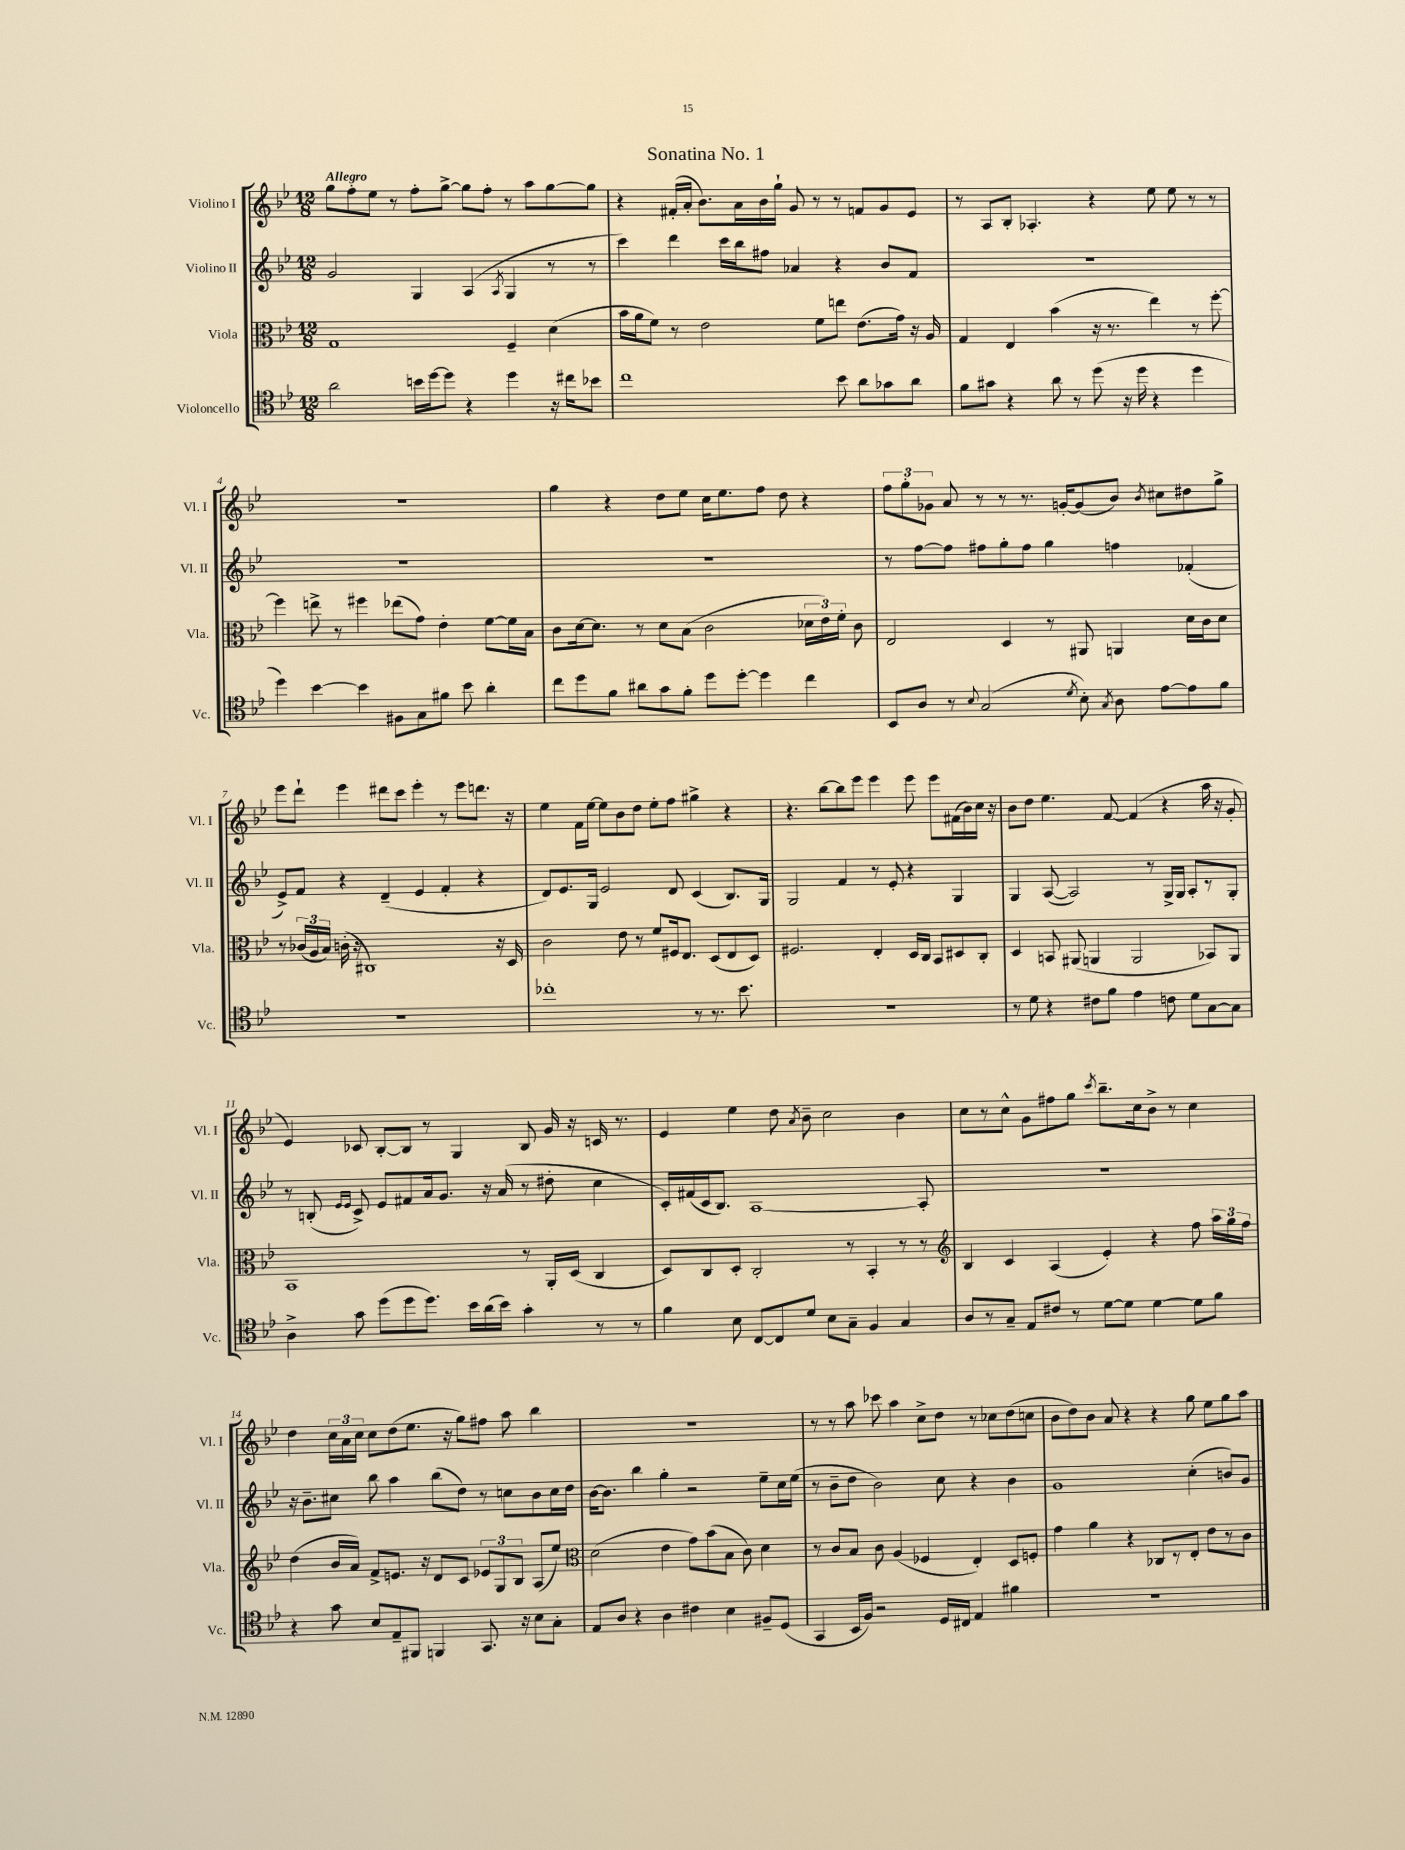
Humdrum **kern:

**kern	**kern	**kern	**kern
*part4	*part3	*part2	*part1
*staff4	*staff3	*staff2	*staff1
*I"Violoncello	*I"Viola	*I"Violino II	*I"Violino I
*I'Vc.	*I'Vla.	*I'Vl. II	*I'Vl. I
*clefC4	*clefC3	*clefG2	*clefG2
*k[b-e-]	*k[b-e-]	*k[b-e-]	*k[b-e-]
*M12/8	*M12/8	*M12/8	*M12/8
=1	=1	=1	=1
!	!	!	!LO:TX:a:B:t=Allegro
2a\	1G	2g/	8gg\L
.	.	.	8ff'\
.	.	.	8ee-\J
.	.	.	8r
16bn\LL	.	4G/	8ff'\L
[16dd\J	.	.	.
8dd\J]	.	.	[8gg^\J
4r	.	(4A/	8gg\L]
.	.	.	8ff'\J
.	.	8qA/	.
4dd\	4F~/	4G/	8r
.	.	.	8aa\L
16r	(4d\	8r	[8gg\
16cc#X\KL	.	.	.
8b-X\J	.	8r	8gg\J]
=2	=2	=2	=2
1cc	16b-\LL	4ccc\)	4r
.	16a\J	.	.
.	8f\J)	.	.
.	8r	4ddd\	(16f#X'/LL
.	.	.	16a'/JJ
.	2e-\	.	8.b-\L)
.	.	16ccc\LL	.
.	.	16bb-\J	16a\L
.	.	8ff#X\J	16b-\
.	.	.	16gg`\JJ
.	.	4a-X/	8g/
.	8f\L	.	8r
8b-\	8een\J	4r	8r
8a\L	(8.e-\L	.	8fn/L
8g-X\	.	8b-/L	8g/
.	16g\Jk)	.	.
8a\J	16r	8f/J	8e-/J
.	16A/	.	.
=3	=3	=3	=3
8f\L	4G/	1.r	8r
8g#X\J	.	.	8A/L
4r	4E-/	.	8B-'/J
.	.	.	4.A-X'/
8a\	(4b-\	.	.
8r	.	.	.
(8dd\	16r	.	4r
.	8.r	.	.
16r	.	.	.
16dd\	.	.	.
4r	4ee-\)	.	8ee-\
.	.	.	8ee-\
4dd\	8r	.	8r
.	[8ff'\	.	8r
!!LO:LB:g=z
=4	=4	=4	=4
4dd\)	4ff\]	1.r	1.r
[4b-\	8een^\	.	.
.	8r	.	.
4b-\]	4ff#X\	.	.
8F#X\L	(8ee-X\L	.	.
8G\	8g\J)	.	.
8f#X\J	4e-'\	.	.
8b-\	.	.	.
4a'\	[8f\L	.	.
.	16f\L]	.	.
.	16B-\JJ	.	.
=5	=5	=5	=5
8cc\L	8c\L	1.r	4gg\
8dd\	[16d\k	.	.
.	8.d\J]	.	.
8f\J	.	.	4r
8a#X\L	8r	.	.
8g\	8d\L	.	8dd\L
8f'\J	(8B-\J	.	8ee-\J
8dd\L	2c\	.	16cc\KL
.	.	.	8.ee-\
[8dd'\J	.	.	.
4dd\]	.	.	8ff\J
.	.	.	8dd\
4cc\	24d-X\LL	.	4r
.	24e-\)	.	.
.	24f'\JJ	.	.
.	8c\	.	.
=6	=6	=6	=6
8BB-/L	2E-/	8r	12ff\L
.	.	.	12gg'\
8A/J	.	[8ff\L	.
.	.	.	12g-X\J
8r	.	8ff\J]	8a/
8qqB-/	.	.	.
(2G/	.	8ff#X\L	8r
.	4D/	8gg'\	8r
.	.	8ff#\J	8.r
.	8r	4gg\	.
.	.	.	[16gn'/KL
8qd/	.	.	.
8B-'\)	8AA#X/	.	(8g/]
8qG/	.	.	.
8A\	4AAn/	4ffn\	8b-/J)
.	.	.	8qb-/
[8e-\L	.	.	8cc#X\L
8e-\]	16d\LL	(4f-X'/	8dd#X\
.	16c\J	.	.
8f\J	8d\J	.	8gg^\J
!!LO:LB:g=z
=7	=7	=7	=7
1.r	8r	8e-^/L)	8eee-\L
.	(24c-X/LL	8f/J	8ddd`\J
.	24A/	.	.
.	24B-/JJ)	.	.
.	(16cn'\	4r	4eee-\
.	16r	.	.
.	1C#X)	.	.
.	.	(4d~/	8ddd#X\L
.	.	.	8ccc\J
.	.	4e-/	4eee-'\
.	.	4f'/	8r
.	.	.	8eee-\L
.	.	4r	8.dddn\J
.	16r	.	.
.	16D/	.	16r
=8	=8	=8	=8
1cc-X'	2c\	8d/L)	4ee-\
.	.	8.e-/	.
.	.	.	16f\LL
.	.	16G/Jk	[16ee-\JJ
.	.	2e-/	8ee-\L]
.	8e-\	.	8b-\
.	8r	.	8dd\J
.	8f/L	.	8ee-'\L
.	16F#X/k	8d/	8ff\J
.	8.E-/J	.	.
8r	.	(4c/	4gg#X^\
8.r	(8D/L	.	.
.	8E-/	8.B-/L)	4r
8.b-\	.	.	.
.	8D/J)	.	.
.	.	16G/Jk	.
=9	=9	=9	=9
1.r	2.F#X/	2G/	4.r
.	.	.	[8bb-\L
.	.	4f/	8bb-\]
.	.	.	8eee-\J
.	4E-'/	8r	4eee-\
.	.	8e-'/	.
.	16D/LL	4r	8eee-\
.	16C/JJ	.	.
.	8BB-/L	.	8eee-\L
.	8D#X/	4G/	(16f#X\L
.	.	.	16b-\)
.	8C'/J	.	16cc\JJ
.	.	.	16r
=10	=10	=10	=10
8r	4D/	4G/	8b-\L
8d\	.	.	8dd\J
4r	8BBn/	([8A/	4.ee-\
.	(8AA#X/	2A/])	.
8c#X\L	4AAn/	.	.
8f\J	.	.	[8f/
4e-\	2AA/	.	(4f/]
.	.	8r	.
8cn\	.	16G^/LL	4r
.	.	16G/JJ	.
8d\L	.	8A'/L	.
[8G\	8BB-X/L)	8r	16aa\
.	.	.	16r
8G\J]	8AA/J	8G'/J	8g'/
!!LO:LB:g=z
=11	=11	=11	=11
4A^\	1BB-	8r	4e-/)
.	.	(8Bn'/	.
.	.	16qqe-/LL	.
.	.	16qqe-/JJ	.
8g\	.	8c^/)	8c-X/
(8dd\L	.	8e-/L	[8B-'/L
8dd\	.	8f#X/	8B-/J]
8.dd\J)	.	16a/k	8r
.	.	8.g/J	.
.	.	.	4G/
16b-\LL	.	.	.
(16a\	.	16r	.
16b-\JJ)	.	(16a/	.
4g'\	8r	8r	8B-/
.	16AA'/LL	8dd#X'\	16g/
.	(16D/JJ	.	16r
8r	4C/	4cc\	16cn/
.	.	.	8.r
8r	.	.	.
=12	=12	=12	=12
4f\	8D/L)	16c'/LL)	4e-/
.	.	(16f#X/	.
.	8C/	16c/J	.
.	.	8.B-/J)	.
8B-\	8D'/J	.	4ee-\
[8C/L	2C'/	[1A	.
8C/]	.	.	8dd\
.	.	.	8qa/
8d/J	.	.	8b-~\
8B-\L	.	.	2cc\
8G~\J	8r	.	.
4F/	4BB-'/	.	.
4G/	8r	.	4b-\
.	8r	8A'/]	.
=13	=13	=13	=13
*	*clefG2	*	*
8A/L	4B-/	1.r	8cc\L
8r	.	.	8r
8G~/J	4c/	.	8cc^^\J
8E-/L	.	.	8g\L
8c#X/J	(4A/	.	8ff#X\
8r	.	.	8gg\J
.	.	.	8qccc/
[8d\L	4e-'/)	.	8.bb-~\L
8d\J]	.	.	.
.	.	.	16cc\k
[4d\	4r	.	8b-^\J
.	.	.	8r
8d\L]	8ff\	.	4cc\
8f\J	24aa\LL	.	.
.	24gg\	.	.
.	24ff\JJ	.	.
!!LO:LB:g=z
=14	=14	=14	=14
4r	(4dd\	16r	4dd\
.	.	8.b-~\L	.
8g\	16b-/LL	8cc#X\J	24cc\LL
.	.	.	24a\
.	16a/JJ)	.	.
.	.	.	24cc\JJ
8B-/L	8f^/L	8bb-\	8cc\L
8E-~/	8.en/J	4aa\	(8dd\
8FF#X/J	.	.	8.ee-\J
.	16r	.	.
4FFn/	8d/L	(8bb-\L	.
.	.	.	16r
.	8c/J	8dd\J)	8gg\L)
8.GG/	12e-X/L	8r	8ff#X\J
.	12G/	.	.
.	.	8ccn\L	8aa\
.	12B-/J	.	.
16r	.	.	.
8B-\L	(8A/L	8b-\	4bb-\
8G'\J	8ee-/J)	16cc\L	.
.	.	16dd\JJ	.
=15	=15	=15	=15
*	*clefC3	*	*
8E-/L	(2d\	[16b-\KL	1.r
.	.	8.b-\J]	.
8A/J	.	.	.
4r	.	4bb-\	.
4A\	4e-\	4gg'\	.
4c#X\	8g\L)	2r	.
.	(8b-\	.	.
4B-\	8B-\J	.	.
.	8c\)	.	.
8F#X~/L	4d\	8ee-~\L	.
(8D/J	.	16cc\L	.
.	.	(16ee-\JJ	.
=16	=16	=16	=16
4GG/	8r	8r	8r
.	8c/L	8b-~\L	8r
16BB-/LL	8B-/J	8dd\J	8aa\
16F/JJ)	.	.	.
2r	8c\	2b-\)	8ccc-X\
.	(4A/	.	4aa\
.	4F-X/	.	8cc^\L
16D/LL	.	8cc\	8dd\J
16C#X/JJ	.	.	.
4E-/	4E-'/)	4r	8r
.	.	.	8cc-X\L
4f#X\	8D/L	4b-\	(8dd\
.	8Fn'/J	.	8ccn\J
=17	=17	=17	=17
1.r	4g\	1g	8b-\L
.	.	.	8dd\)
.	4a\	.	8b-\J
.	.	.	8a/
.	4r	.	4r
.	8C-X/L	.	4r
.	8r	.	.
.	8E-'/J	(4cc'\	8gg\
.	8e-\L	.	8ee-\L
.	8r	8bn/L)	8gg\
.	8c\J	8g/J	8aa\J
==	==	==	==
*-	*-	*-	*-
